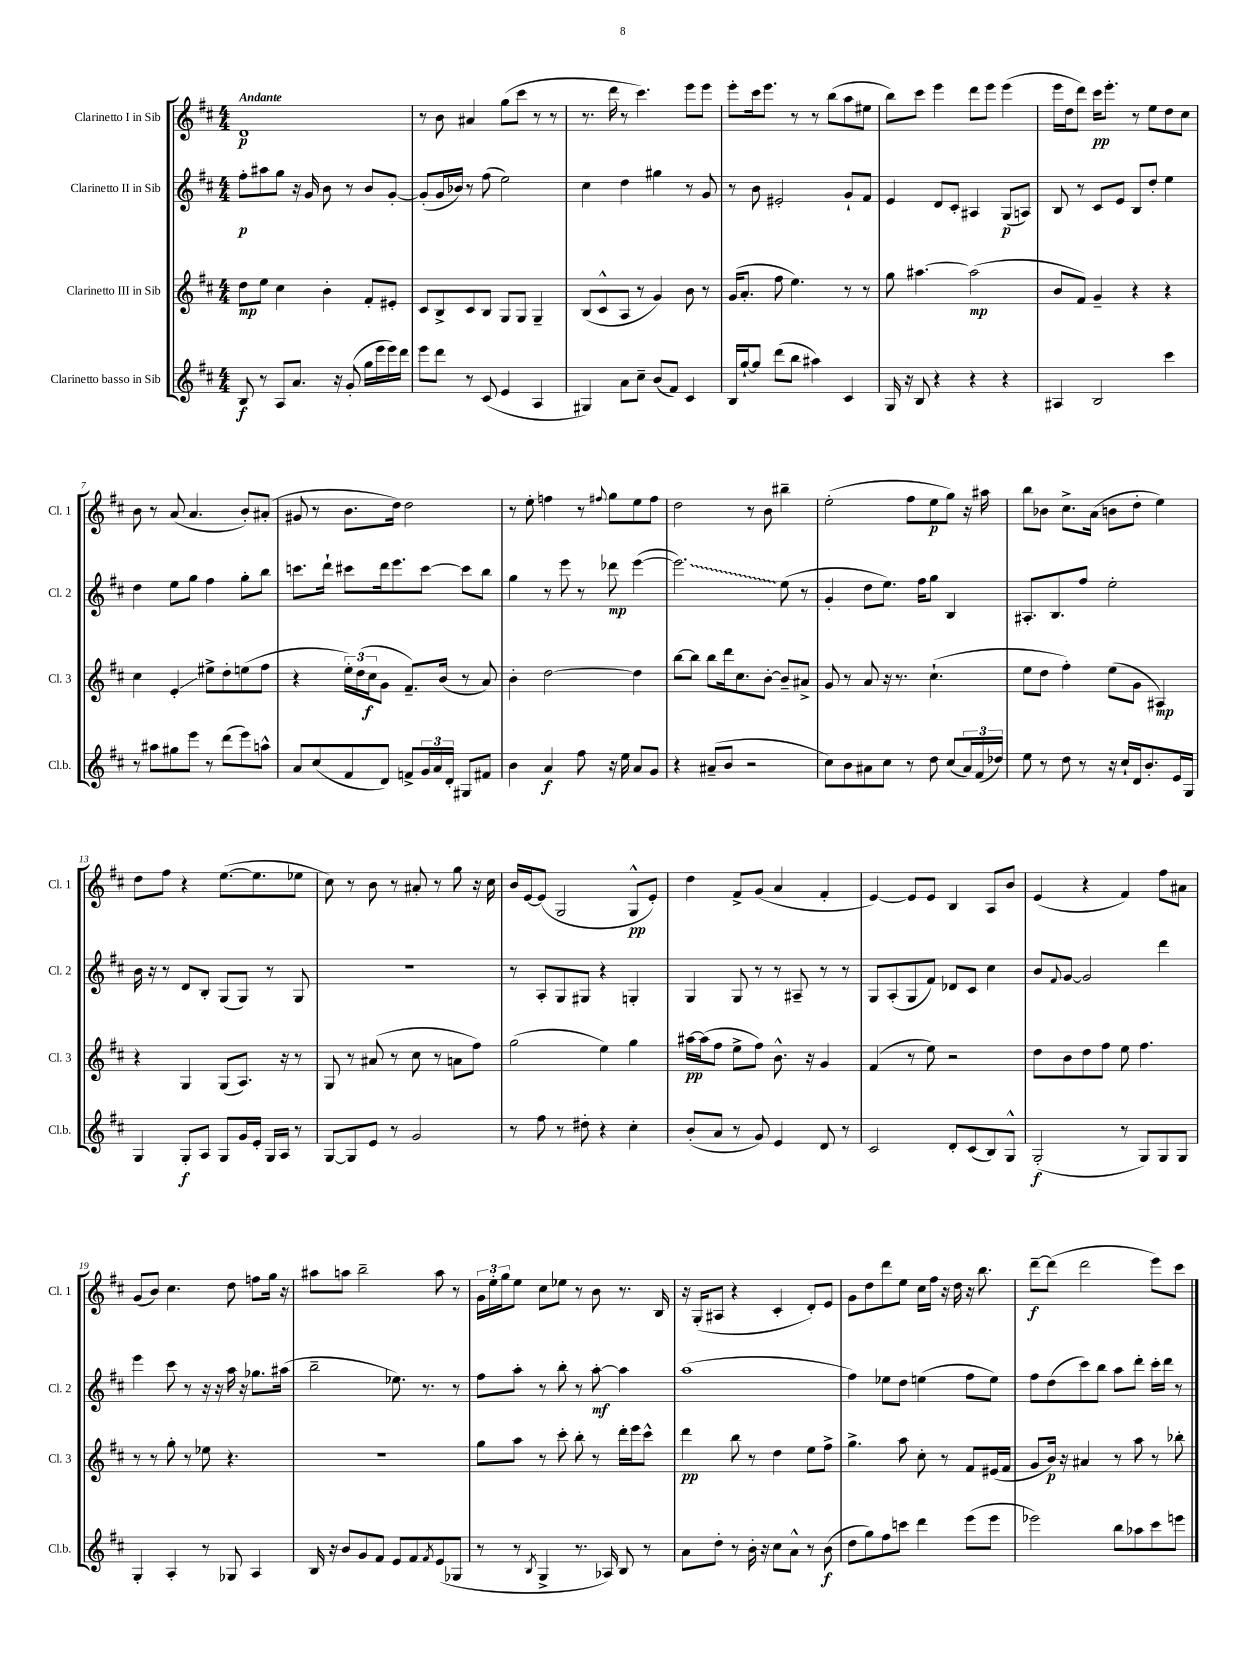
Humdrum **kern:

**kern	**kern	**kern	**kern
*staff4	*staff3	*staff2	*staff1
*clefG2	*clefG2	*clefG2	*clefG2
*k[f#c#]	*k[f#c#]	*k[f#c#]	*k[f#c#]
*M4/4	*M4/4	*M4/4	*M4/4
8B	8dd	8ff#'	1d
8r	8ee	8aa#	.
8A	4cc#	8gg	.
8.a	.	16r	.
.	.	16g	.
.	4b'	8b	.
16r	.	.	.
(8g'	.	8r	.
16gg	8f#'	8b	.
16eee	.	.	.
16eee)	8e#'	[8g'	.
16ddd	.	.	.
=	=	=	=
8eee	8c#	(8g']	8r
8ddd	8B^	16g	8b
.	.	16b-)	.
8r	8c#	8r	4a#
(8c#	8B	(8ff#	.
4e	8G	2ee)	(8gg
.	8G	.	8ccc#
4A	4G~	.	8r
.	.	.	8r
=	=	=	=
4G#)	(8B	4cc#	8.r
.	8c#^^	.	.
.	.	.	16ddd
8a	8A	4dd	8r
8cc#~	8r	.	4.ccc#)
(8b	4g)	4gg#	.
8f#)	.	.	.
4c#	8b	8r	8eee
.	8r	8g	8eee
=	=	=	=
16B	(16g	8r	8eee'
[16gg`	8.a'	.	.
8gg]	.	8b	16ccc#
.	.	.	8.eee
(8ddd	8ff#	2e#'	.
8bb	4.ee)	.	8r
4aa#)	.	.	8r
.	.	.	(8bb
4c#	8r	8g`	8aa
.	8r	8f#	8ee#
=	=	=	=
16G	8gg	4e	8bb)
16r	.	.	.
8B	[4.aa#	.	8ccc#
4r	.	8d	4eee
.	.	8c#'	.
4r	(2aa#]	4A#	8ddd
.	.	.	8eee
4r	.	(8G	(4eee
.	.	8A)	.
=	=	=	=
4A#	8b	8B	16eee
.	.	.	16dd
.	8f#)	8r	8ddd)
2B	4g~	8c#	16ccc#
.	.	.	8.eee'
.	.	8e	.
.	4r	8B	8r
.	.	8dd'	8ee
4ccc#	4r	4ee	8dd
.	.	.	8cc#
=	=	=	=
8r	4cc#	4dd	8b
8aa#	.	.	8r
8gg#	4e'	8ee	(8a
8eee	.	8gg	4.a
8r	8ee#^	4ff#	.
(8ddd	8dd'	.	.
8eee)	(8ee	8gg'	8b')
8aa^^	8ff#	8bb	(8a#'
=	=	=	=
8a	4r	8.ccc	8g#
(8cc#	.	.	8r
.	.	16ddd`	.
8f#	24ee')	8ccc#	8.b
.	(24dd	.	.
.	24cc#	.	.
8d)	8g	16ddd	.
.	.	8.eee	16dd)
8f^	8.f#~)	.	2dd
24g	.	[8ccc#	.
24a	.	.	.
.	(16b	.	.
24d'	.	.	.
8G#	8r	8ccc#]	.
8f#	8a)	8bb	.
=	=	=	=
4b	4b'	4gg	8r
.	.	.	8ee'
4a	[2dd	8r	4ff
.	.	8eee	.
8ff#	.	8r	8r
.	.	.	8qqff#
16r	.	8ddd-	8gg
16ee	.	.	.
8a	4dd]	([4eee	8ee
8g	.	.	8ff#
=	=	=	=
4r	[8bb	2.eee])	2dd
.	8bb]	.	.
(8a#~	8bb	.	.
8b	16ddd	.	.
.	8.cc#	.	.
2r	.	.	8r
.	[8b'	.	8b
.	8b~]	(8ee	4bb#~
.	8a#^	8r	.
=	=	=	=
8cc#)	8g	4g'	(2ee'
8b	8r	.	.
8a#	8a	8dd	.
8cc#	16r	8.ee)	.
.	8.r	.	.
8r	.	.	8ff#
.	.	16ff#	.
8dd	(4.cc#`	8gg	8ee
(8cc#	.	4B	8gg)
24a#)	.	.	16r
(24f#	.	.	.
.	.	.	16aa#
24dd-)	.	.	.
=	=	=	=
8ee	8ee	8.A#'	8bb
8r	8dd	.	8b-
.	.	8.B	.
8dd	4ff#')	.	8.cc#^
8r	.	8ff#	.
.	.	.	(16a
16r	(8ee	2ee'	8b
16cc#`	.	.	.
16d	8g	.	8dd'
8.b'	.	.	.
.	4A#)	.	4ee)
16e	.	.	.
16G	.	.	.
=	=	=	=
4G	4r	16b	8dd
.	.	16r	.
.	.	8r	8ff#
8G'	4G	8d	4r
8A	.	8B'	.
8G	(8G	(8G	([8.ee
16g	8.A)	8G)	.
16e'	.	.	8.ee]
16G	.	8r	.
16A	16r	.	.
8r	8r	8G	8ee-
=	=	=	=
[8G	8G	1r	8cc#)
8G]	8r	.	8r
8e	(8a#	.	8b
8r	8r	.	8r
2g	8cc#	.	8a#'
.	8r	.	8r
.	8a	.	8gg
.	8ff#)	.	16r
.	.	.	16cc#
=	=	=	=
8r	(2gg	8r	16b
.	.	.	[16e
8ff#	.	8A'	(8e]
8r	.	8G	2G
8dd#'	.	8G#	.
4r	4ee)	4r	.
4cc#'	4gg	4G'	8G^^
.	.	.	8e')
=	=	=	=
(8b'	[16aa#	4G	4dd
.	(16aa#]	.	.
8a	8ff#	.	.
8r	8ee^	8G	8f#^
8g)	8ff#)	8r	(8g
4e	8.b^^	8r	4a
.	.	8A#~	.
.	16r	.	.
8d	4g	8r	4f#'
8r	.	8r	.
=	=	=	=
2c#	(4f#	8G	[4e)
.	.	(8A'	.
.	8r	8G	8e]
.	8ee)	8f#)	8e
8d'	2r	8d-	4B
(8c#	.	8c#	.
8B)	.	4cc#	8A
8G^^	.	.	8b
=	=	=	=
(2G'	8dd	8b	(4e
.	.	8qqf#	.
.	8b	[8g	.
.	8dd	2g]	4r
.	8ff#	.	.
8r	8ee	.	4f#)
8G)	4.ff#	.	.
8G	.	4ddd	8ff#
8G	.	.	8a#
=	=	=	=
4G'	8r	4eee	(8g
.	8r	.	8b)
4A'	8gg'	8ccc#	4.cc#
.	8r	8r	.
8r	8ee-	16r	.
.	.	16r	.
8G-	4.r	16aa	8dd
.	.	16r	.
4A	.	8.gg-	8ff
.	.	.	16gg
.	.	(16aa#	16r
=	=	=	=
16B	1r	2bb~	8aa#
16r	.	.	.
8b	.	.	8aa
8g	.	.	2bb~
8f#	.	.	.
8e	.	8.ee-)	.
8f#	.	.	.
.	.	8.r	.
8qf#	.	.	.
(8e	.	.	8aa
8G-	.	8r	8r
=	=	=	=
8r	8gg	8ff#	24g
.	.	.	24ee'
.	.	.	24gg
8r	8aa	8aa'	8ee
8qB	.	.	.
4G^	8r	8r	8cc#
.	8ccc#'	8bb'	8ee-
8.r	8bb'	8r	8r
.	8r	[8aa'	8b
16A-)	.	.	.
8B	16ddd'	4aa]	8.r
.	16eee	.	.
8r	8ccc#^^	.	.
.	.	.	16B
=	=	=	=
8a	4ddd	(1aa	16r
.	.	.	(16G'
8dd'	.	.	8A#
8r	8bb	.	4r
16b'	8r	.	.
16r	.	.	.
8cc#	4dd	.	4c#'
8a^^	.	.	.
8r	8ee	.	8d')
(8b	8ff#^	.	8e
=	=	=	=
8dd	4.gg^	4ff#)	8g
8gg)	.	.	8dd
8ff#	.	8ee-	8ddd
8ccc	8aa	8dd	8ee
4ddd	8cc#'	(4ee	16cc#
.	.	.	16ff#
.	8r	.	16r
.	.	.	16dd
(8eee	8f#	8ff#	16r
.	.	.	8.bb
8eee	(16e#	8ee)	.
.	16f#	.	.
=	=	=	=
2eee-)	8g	8ff#	[8ddd~
.	16b)	(8dd	(8ddd]
.	16r	.	.
.	4a#	8ccc#)	2ddd
.	.	8bb	.
8bb	8r	8aa	.
8aa-	8aa	8ddd'	.
8ccc#	8r	16ccc#'	8eee)
.	.	16ddd	.
8eee	8bb-'	8r	8ccc#
==	==	==	==
*-	*-	*-	*-
